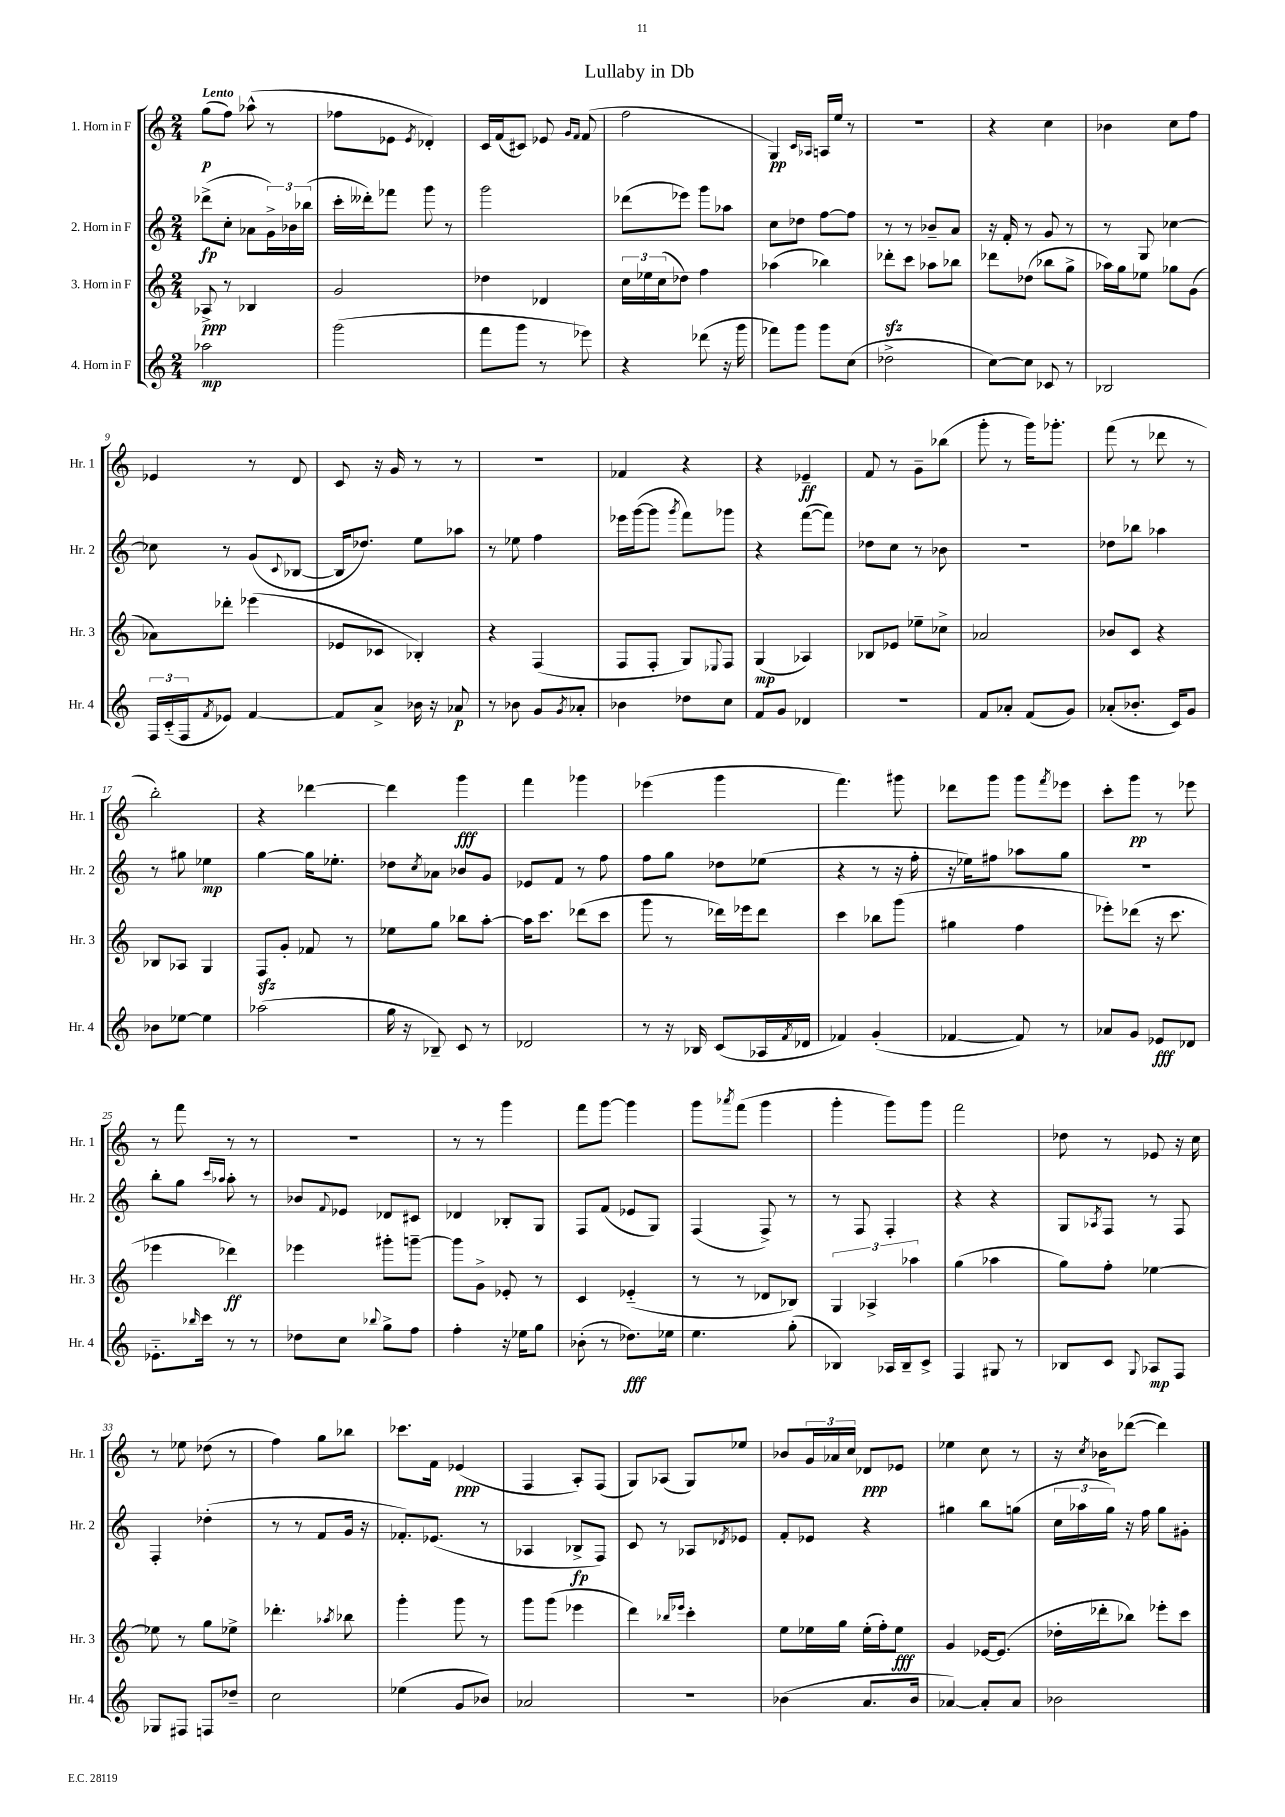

**kern	**kern	**kern	**kern
*staff4	*staff3	*staff2	*staff1
*clefG2	*clefG2	*clefG2	*clefG2
*k[]	*k[]	*k[]	*k[]
*M2/4	*M2/4	*M2/4	*M2/4
2aa-	8A-^	(8ddd-^	(8gg
.	8r	8cc'	8ff)
.	4B-	8a-	(8aa-^^
.	.	24g^)	8r
.	.	24b-	.
.	.	(24bb-	.
=	=	=	=
(2ggg	2g	16ccc'	8ff-
.	.	16ddd--')	.
.	.	8fff-	8e-
.	.	.	8qe-
.	.	8ggg	4d-')
.	.	8r	.
=	=	=	=
8fff	4dd-	2ggg	16c
.	.	.	(16f
8ggg	.	.	8c#)
8r	4d-	.	8e-
.	.	.	16qqg
.	.	.	16qqf
8eee-)	.	.	(8f
=	=	=	=
4r	24cc	(8ddd-	2ff
.	24ee-	.	.
.	(24cc	.	.
.	8dd-)	8eee-)	.
(8ddd-	4ff	8ggg	.
16r	.	8aa-	.
16ggg	.	.	.
=	=	=	=
8fff-)	(4aa-	8cc	4G)
8ggg	.	8dd-	.
.	.	.	16qqc
.	.	.	16qqA-
8ggg	4bb-)	[8ff	16A
.	.	.	16ee
(8cc	.	8ff]	8r
=	=	=	=
2dd-^	8ddd-'	8r	2r
.	8ccc	8r	.
.	8aa-	8b-~	.
.	8bb-	8a	.
=	=	=	=
[8cc)	8ddd-	16r	4r
.	.	16f'	.
8cc]	(8dd-	8r	.
8c-	8bb-	8g	4cc
8r	8gg^	8r	.
=	=	=	=
2B-	16aa-)	8r	4b-
.	16gg	.	.
.	8ee-	8G	.
.	8gg-	[4cc-	8cc
.	(8g	.	8ff
=	=	=	=
24F	8a-)	8cc-]	4e-
(24c'~	.	.	.
24F	.	.	.
8qf	.	.	.
8e-)	8ddd-'	8r	.
[4f	(4eee-	(8g	8r
.	.	8qqc	.
.	.	[8B-	8d
=	=	=	=
8f]	8e-	16B-]	8c
.	.	8.dd-)	.
8a^	8c-	.	16r
.	.	.	16g
16b-	4B-')	8ee	8r
16r	.	.	.
8a-	.	8aa-	8r
=	=	=	=
8r	4r	8r	2r
8b-	.	8ee-	.
8g	(4F	4ff	.
8qg	.	.	.
8a-'	.	.	.
=	=	=	=
4b-	8F	16eee-	4f-
.	.	([16ggg	.
.	8F'	8ggg]	.
.	.	8qggg	.
8dd-	8G)	8fff)	4r
.	8qqE-	.	.
8cc	8F	8ggg-	.
=	=	=	=
8f	(4G	4r	4r
8g	.	.	.
4d-	4A-)	([8fff	4e-~
.	.	8fff])	.
=	=	=	=
2r	8B-	8dd-	8f
.	8e-	8cc	8r
.	8ee-~	8r	8g~
.	8cc-^	8b-	(8bb-
=	=	=	=
8f	2a-	2r	8ggg'
8a-'	.	.	8r
(8f	.	.	16ggg)
.	.	.	8.ggg-'
8g)	.	.	.
=	=	=	=
(8a-'	8b-	8dd-	(8fff
8.b-'	8c	8bb-	8r
.	4r	4aa-	8ddd-
16c)	.	.	.
8g	.	.	8r
=	=	=	=
8b-	8B-	8r	2bb')
[8ee-	8A-	8gg#	.
4ee-]	4G	4ee-	.
=	=	=	=
(2aa-	8F	[4gg	4r
.	8g'	.	.
.	8f-	16gg]	[4ddd-
.	.	8.ee-'	.
.	8r	.	.
=	=	=	=
16gg	8ee-	8dd-	4ddd-]
16r	.	.	.
.	.	8qcc	.
8B-~)	8gg	8a-	.
8c	8bb-	8b-	4ggg
8r	[8aa'	8g	.
=	=	=	=
2d-	16aa]	8e-	4fff
.	8.ccc	.	.
.	.	8f	.
.	(8ddd-	8r	4ggg-
.	8ccc	8ff	.
=	=	=	=
8r	8ggg	8ff	(4eee-
16r	8r	8gg	.
16B-	.	.	.
(8c	16ddd-)	8dd-	4ggg
.	16eee-	.	.
16A-	8ddd-	(8ee-	.
8qf	.	.	.
16d-	.	.	.
=	=	=	=
4f-)	4ccc	4r	4.fff)
(4g'	8bb-	8r	.
.	(8ggg	16r	8ggg#
.	.	16ff'	.
=	=	=	=
[4f-	4gg#	16r	8ddd-
.	.	16ee-)	.
.	.	8ff#	8ggg
8f-])	4ff	8aa-	8ggg
.	.	.	8qfff
8r	.	8gg	8eee-
=	=	=	=
8a-	8eee-')	2r	8ccc'
8g	(8ddd-	.	8ggg
8e-	16r	.	8r
.	8.ccc	.	.
8d-	.	.	8eee-
=	=	=	=
8.e-'~	4eee-	8bb'	8r
.	.	8gg	8fff
16qqbb-	.	.	.
16ccc	.	.	.
.	.	16qqccc	.
.	.	16qqaa-	.
8r	4ddd-)	8aa-'	8r
8r	.	8r	8r
=	=	=	=
8dd-	4eee-	8b-	2r
.	.	8qqf	.
8cc	.	8e-	.
8qqbb-	.	.	.
8gg^	8ggg#'	8d-	.
8ff	[8ggg~	8c#	.
=	=	=	=
4ff'	8ggg]	4d-	8r
.	8g^	.	8r
16r	8e-'	8B-'	4ggg
16ee-	.	.	.
8gg	8r	8G	.
=	=	=	=
(8b-'	4c	8F	8fff
8r	.	(8f	[8ggg
8.dd-)	(4e-'~	8e-	4ggg]
.	.	8G)	.
16ee-	.	.	.
=	=	=	=
4.ee	8r	(4F	8ggg
.	.	.	8qaaa-
.	8r	.	(8fff
.	8d-	8F^)	4ggg
(8gg'	8B-)	8r	.
=	=	=	=
4B-)	6G	8r	4ggg'
.	.	8F	.
.	6A-^	.	.
16A-	.	4F'	8ggg)
16B-~	.	.	.
.	6aa-	.	.
8c^	.	.	8ggg
=	=	=	=
4F	(4gg	4r	2fff
8G#	4aa-	4r	.
8r	.	.	.
=	=	=	=
8B-	8gg)	8G	8dd-
.	.	8qA-	.
8c	8ff'	8F	8r
8qqG	.	.	.
8A-	[4ee-	8r	8e-
8F	.	8F	16r
.	.	.	16cc
=	=	=	=
8G-	8ee-]	4F'	8r
8F#	8r	.	8ee-
8F	8gg	(4dd-'	(8dd-
8dd-~	8ee-^	.	8r
=	=	=	=
2cc	4.ddd-'	8r	4ff)
.	.	8r	.
.	.	8f	8gg
.	8qaa-	.	.
.	8bb-	16g	8bb-
.	.	16r	.
=	=	=	=
(4ee-	4ggg'	8.f-')	8.ccc-
.	.	(8.e-	16f
8g	8ggg	.	(4e-
8b-)	8r	8r	.
=	=	=	=
2a-	8ggg	4A-	4F
.	(8ggg	.	.
.	4eee-	8B-^	8A')
.	.	8F)	(8F
=	=	=	=
2r	4ddd)	8c	8G)
.	.	8r	(8A-
.	16qqbb-	.	.
.	16qqeee-	.	.
.	4ccc'	8A-	8G)
.	.	8qd-	.
.	.	8e-	8ee-
=	=	=	=
(4b-	8ee	8f'	8b-
.	16ee-	8e-	24g
.	.	.	24a-
.	16gg	.	.
.	.	.	24cc
8.a	(16ee-'	4r	8d-
.	16ff')	.	.
.	8ee-	.	8e-
16b-	.	.	.
=	=	=	=
[4a-)	4g	4gg#	4ee-
8a-']	[16e-	8bb	8cc
.	(8.e-]	.	.
8a-	.	(8gg	8r
=	=	=	=
2b-	16dd-'	24cc	16r
.	.	24aa-	.
.	.	.	8qcc
.	16ddd-'	.	16b-
.	.	24gg)	.
.	8bb-)	16r	([8ddd-
.	.	16ff	.
.	8eee-'	8gg	4ddd-])
.	8ccc	8g#'	.
==	==	==	==
*-	*-	*-	*-
